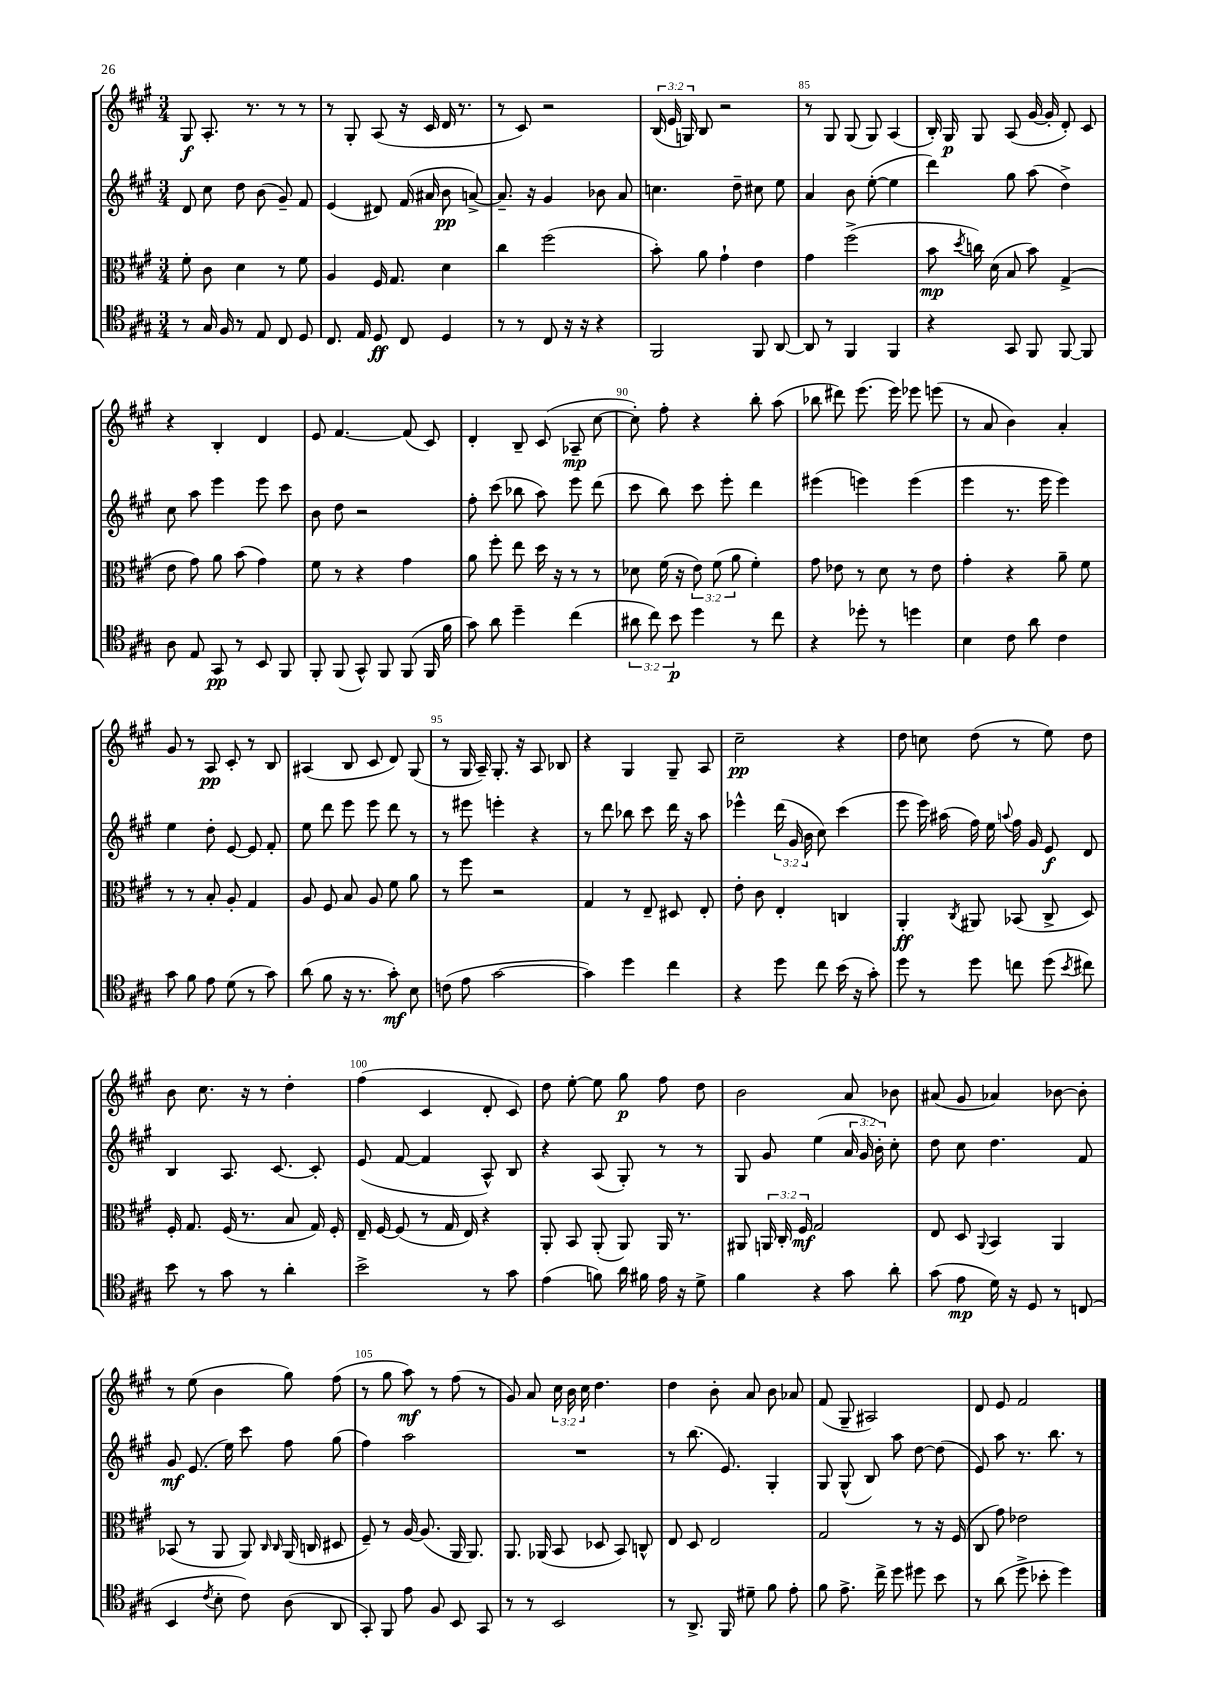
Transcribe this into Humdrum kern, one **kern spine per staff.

**kern	**dynam	**kern	**dynam	**kern	**dynam	**kern	**dynam
*part4	*part4	*part3	*part3	*part2	*part2	*part1	*part1
*staff4	*staff4	*staff3	*staff3	*staff2	*staff2	*staff1	*staff1
*clefC4	*	*clefC3	*	*clefG2	*	*clefG2	*
*k[f#c#g#]	*	*k[f#c#g#]	*	*k[f#c#g#]	*	*k[f#c#g#]	*
*M3/4	*	*M3/4	*	*M3/4	*	*M3/4	*
=81	=81	=81	=81	=81	=81	=81	=81
8r	.	8f#'\	.	8d/	.	8G#/	f
16G#/	.	8c#\	.	8cc#\	.	8.A'/	.
16F#/	.	.	.	.	.	.	.
8r	.	4d\	.	8dd\	.	.	.
.	.	.	.	.	.	8.r	.
8E/	.	.	.	(8b\	.	.	.
8C#/	.	8r	.	8g#~/)	.	8r	.
8D/	.	8f#\	.	8f#/	.	8r	.
=82	=82	=82	=82	=82	=82	=82	=82
8.C#/	.	4A/	.	(4e/	.	8r	.
.	.	.	.	.	.	8G#'/	.
16E/	.	.	.	.	.	.	.
8D/	ff	16F#/	.	8d#X/)	.	(8A/	.
.	.	8.G#/	.	.	.	.	.
8C#/	.	.	.	(16f#/	.	16r	.
.	.	.	.	16a#X/	.	16c#/	.
4D/	.	4d\	.	8b\	pp	16d/	.
.	.	.	.	.	.	8.r	.
.	.	.	.	[8an^/)	.	.	.
=83	=83	=83	=83	=83	=83	=83	=83
8r	.	4cc#\	.	8.a~/]	.	8r	.
8r	.	.	.	.	.	8c#/)	.
.	.	.	.	16r	.	.	.
8C#/	.	(2ff#\	.	4g#/	.	2r	.
16r	.	.	.	.	.	.	.
16r	.	.	.	.	.	.	.
4r	.	.	.	8b-X\	.	.	.
.	.	.	.	8a/	.	.	.
=84	=84	=84	=84	=84	=84	=84	=84
2FF#/	.	8b'\)	.	4.ccn\	.	(24B/	.
.	.	.	.	.	.	24e/	.
.	.	.	.	.	.	24Gn/)	.
.	.	8a\	.	.	.	8B/	.
.	.	4g#`\	.	.	.	2r	.
.	.	.	.	8dd~\	.	.	.
8FF#/	.	4e\	.	8cc#X\	.	.	.
[8AA/	.	.	.	8ee\	.	.	.
=85	=85	=85	=85	=85	=85	=85	=85
8AA/]	.	4g#\	.	4a/	.	8r	.
8r	.	.	.	.	.	8G#/	.
4FF#/	.	(2ff#^\	.	8b\	.	(8G#/	.
.	.	.	.	([8ee'\	.	8G#/)	.
4FF#/	.	.	.	4ee\]	.	(4A/	.
=86	=86	=86	=86	=86	=86	=86	=86
4r	.	8b\	mp	4ddd\)	.	16B'/)	.
.	.	.	.	.	.	16G#/	p
.	.	8qdd/	.	.	.	.	.
.	.	16ccn\)	.	.	.	8G#/	.
.	.	(16d\	.	.	.	.	.
8GG#/	.	8B/	.	8gg#\	.	(8A/	.
8FF#/	.	8b\)	.	(8aa\	.	[16g#/	.
.	.	.	.	.	.	16g#'/]	.
[8FF#/	.	(4G#^/	.	4dd^\)	.	8d'/)	.
8FF#/]	.	.	.	.	.	8c#/	.
!!LO:LB:g=z
=87	=87	=87	=87	=87	=87	=87	=87
8A\	.	8e\	.	8cc#\	.	4r	.
8E/	.	8g#\)	.	8aa\	.	.	.
8GG#/	pp	8a\	.	4eee\	.	4B'/	.
8r	.	(8b\	.	.	.	.	.
8BB/	.	4g#\)	.	8eee\	.	4d/	.
8FF#/	.	.	.	8ccc#\	.	.	.
=88	=88	=88	=88	=88	=88	=88	=88
8FF#'/	.	8f#\	.	8b\	.	8e/	.
(8FF#/	.	8r	.	8dd\	.	[4.f#/	.
8GG#^^/)	.	4r	.	2r	.	.	.
8FF#/	.	.	.	.	.	.	.
(8FF#/	.	4g#\	.	.	.	(8f#/]	.
16FF#/	.	.	.	.	.	8c#/)	.
16f#\	.	.	.	.	.	.	.
=89	=89	=89	=89	=89	=89	=89	=89
8g#\)	.	8a\	.	8ff#'\	.	4d'/	.
8a\	.	8ff#'\	.	(8ccc#\	.	.	.
4dd~\	.	8ee\	.	8bb-X\	.	8B~/	.
.	.	16dd\	.	8aa\)	.	(8c#/	.
.	.	16r	.	.	.	.	.
(4cc#\	.	8r	.	8eee\	.	8A-X~/	mp
.	.	8r	.	(8ddd\	.	[8cc#\	.
=90	=90	=90	=90	=90	=90	=90	=90
12a#X\	.	8d-X\	.	8ccc#\	.	8cc#'\])	.
12cc#\)	.	.	.	.	.	.	.
.	.	(16f#\	.	8bb\)	.	8ff#'\	.
12b\	p	.	.	.	.	.	.
.	.	16r	.	.	.	.	.
4dd\	.	12e\)	.	8ccc#\	.	4r	.
.	.	(12f#\	.	.	.	.	.
.	.	.	.	8eee'\	.	.	.
.	.	12a\	.	.	.	.	.
8r	.	4f#'\)	.	4ddd\	.	8bb'\	.
8cc#\	.	.	.	.	.	(8aa\	.
=91	=91	=91	=91	=91	=91	=91	=91
4r	.	8g#\	.	(4eee#X\	.	8bb-X\	.
.	.	8e-X\	.	.	.	8ddd#X\)	.
8dd-X'\	.	8r	.	4eeen\)	.	(8.eee\	.
8r	.	8d\	.	.	.	.	.
.	.	.	.	.	.	16eee\)	.
4ddn\	.	8r	.	(4eee\	.	8eee-X\	.
.	.	8e-\	.	.	.	(8eeen\	.
=92	=92	=92	=92	=92	=92	=92	=92
4B\	.	4g#'\	.	4eee\	.	8r	.
.	.	.	.	.	.	8a/	.
8c#\	.	4r	.	8.r	.	4b\)	.
8a\	.	.	.	.	.	.	.
.	.	.	.	16eee\	.	.	.
4c#\	.	8a~\	.	4eee\)	.	4a'/	.
.	.	8f#\	.	.	.	.	.
!!LO:LB:g=z
=93	=93	=93	=93	=93	=93	=93	=93
8g#\	.	8r	.	4ee\	.	8g#/	.
8f#\	.	8r	.	.	.	8r	.
8e\	.	8B'/	.	8dd'\	.	8A/	pp
(8d\	.	8A'/	.	[8e/	.	8c#'/	.
8r	.	4G#/	.	8e/]	.	8r	.
8g#\)	.	.	.	8f#'/	.	8B/	.
=94	=94	=94	=94	=94	=94	=94	=94
(8a\	.	8A/	.	8ee\	.	(4A#X/	.
8f#\	.	8F#/	.	8ddd\	.	.	.
16r	.	8B/	.	8eee\	.	8B/	.
8.r	.	.	.	.	.	.	.
.	.	8A/	.	8eee\	.	8c#/	.
8g#'\)	mf	8f#\	.	8ddd\	.	8d/)	.
8B\	.	8a\	.	8r	.	(8G#/	.
=95	=95	=95	=95	=95	=95	=95	=95
(8cn\	.	8r	.	8r	.	8r	.
8e\	.	8ff#\	.	8eee#X\	.	16G#/	.
.	.	.	.	.	.	16A~/)	.
[2g#\	.	2r	.	4eeen'\	.	8.G#'/	.
.	.	.	.	.	.	16r	.
.	.	.	.	4r	.	8A/	.
.	.	.	.	.	.	8B-X/	.
=96	=96	=96	=96	=96	=96	=96	=96
4g#\])	.	4G#/	.	8r	.	4r	.
.	.	.	.	8ddd\	.	.	.
4dd\	.	8r	.	8bb-X\	.	4G#/	.
.	.	8E~/	.	8ccc#\	.	.	.
4cc#\	.	8D#X/	.	16ddd\	.	8G#~/	.
.	.	.	.	16r	.	.	.
.	.	8E'/	.	8aa\	.	8A/	.
=97	=97	=97	=97	=97	=97	=97	=97
4r	.	8e'\	.	4eee-X^^\	.	2cc#~\	pp
.	.	8c#\	.	.	.	.	.
8dd\	.	4E'/	.	(24ddd\	.	.	.
.	.	.	.	24g#/	.	.	.
.	.	.	.	24b\	.	.	.
8cc#\	.	.	.	8cc#\)	.	.	.
(16b\	.	4Cn/	.	(4ccc#\	.	4r	.
16r	.	.	.	.	.	.	.
8g#'\)	.	.	.	.	.	.	.
=98	=98	=98	=98	=98	=98	=98	=98
8dd\	.	4AA'/	ff	8eee\	.	8dd\	.
8r	.	.	.	16eee\)	.	8ccn\	.
.	.	.	.	(16aa#X\	.	.	.
.	.	8qC#/	.	.	.	.	.
8dd\	.	8AA#X/	.	16ff#\)	.	(8dd\	.
.	.	.	.	16ee\	.	.	.
.	.	.	.	8qqaan/	.	.	.
8ccn\	.	(8BB-X/	.	16ff#\	.	8r	.
.	.	.	.	16g#/	.	.	.
(8dd\	.	8C#^/	.	8e/	f	8ee\)	.
8qb/	.	.	.	.	.	.	.
8cc#X\)	.	8D/)	.	8d/	.	8dd\	.
!!LO:LB:g=z
=99	=99	=99	=99	=99	=99	=99	=99
8b\	.	16F#'/	.	4B/	.	8b\	.
.	.	8.G#/	.	.	.	.	.
8r	.	.	.	.	.	8.cc#\	.
8g#\	.	(16F#/	.	8.A/	.	.	.
.	.	8.r	.	.	.	16r	.
8r	.	.	.	.	.	8r	.
.	.	.	.	[8.c#/	.	.	.
4a'\	.	8B/	.	.	.	4dd'\	.
.	.	16G#/)	.	8c#'/]	.	.	.
.	.	16F#'/	.	.	.	.	.
=100	=100	=100	=100	=100	=100	=100	=100
2b^\	.	16E~/	.	(8e/	.	(4ff#\	.
.	.	[16F#/	.	.	.	.	.
.	.	(8F#/]	.	[8f#/	.	.	.
.	.	8r	.	4f#/]	.	4c#/	.
.	.	16G#/	.	.	.	.	.
.	.	16E/)	.	.	.	.	.
8r	.	4r	.	8A^^/)	.	8d'/	.
8g#\	.	.	.	8B/	.	8c#/)	.
=101	=101	=101	=101	=101	=101	=101	=101
(4e\	.	8AA'/	.	4r	.	8dd\	.
.	.	8BB/	.	.	.	[8ee'\	.
8fn\)	.	(8AA'/	.	(8A/	.	8ee\]	.
16a\	.	8AA/)	.	8G#'/)	.	8gg#\	p
16f#X\	.	.	.	.	.	.	.
16e\	.	16AA/	.	8r	.	8ff#\	.
16r	.	8.r	.	.	.	.	.
8d^\	.	.	.	8r	.	8dd\	.
=102	=102	=102	=102	=102	=102	=102	=102
4f#\	.	8AA#X/	.	8G#/	.	2b\	.
.	.	24AAn/	.	8g#/	.	.	.
.	.	24C#'/	.	.	.	.	.
.	.	24F#/	mf	.	.	.	.
4r	.	2G#/	.	(4ee\	.	.	.
8g#\	.	.	.	24a/	.	8a/	.
.	.	.	.	24g#/	.	.	.
.	.	.	.	24b'\)	.	.	.
8a'\	.	.	.	8cc#'\	.	8b-X\	.
=103	=103	=103	=103	=103	=103	=103	=103
(8g#\	.	8E/	.	8dd\	.	(8a#X/	.
8e\	mp	8D/	.	8cc#\	.	8g#/	.
.	.	8qqAA/	.	.	.	.	.
16d\)	.	4BB/	.	4.dd\	.	4a-X/)	.
16r	.	.	.	.	.	.	.
8D/	.	.	.	.	.	.	.
8r	.	4AA/	.	.	.	[8b-X\	.
(8Cn/	.	.	.	8f#/	.	8b-'\]	.
!!LO:LB:g=z
=104	=104	=104	=104	=104	=104	=104	=104
4BB/	.	(8BB-X/	.	8g#/	mf	8r	.
.	.	8r	.	(8.e/	.	(8ee\	.
8qc#/	.	.	.	.	.	.	.
8B'\	.	8AA/	.	.	.	4b\	.
.	.	.	.	16ee\)	.	.	.
8c#\)	.	8AA/)	.	8ccc#\	.	.	.
.	.	16qqC#/	.	.	.	.	.
.	.	16qqC#/	.	.	.	.	.
(8A\	.	(16AA/	.	8ff#\	.	8gg#\)	.
.	.	16Cn/	.	.	.	.	.
8AA/	.	8D#X/	.	(8gg#\	.	(8ff#\	.
=105	=105	=105	=105	=105	=105	=105	=105
8GG#'/)	.	8F#~/)	.	4ff#\)	.	8r	.
8FF#/	.	8r	.	.	.	8gg#\	.
8e\	.	[16A/	.	2aa\	.	8aa\)	mf
.	.	(8.A/]	.	.	.	.	.
8F#/	.	.	.	.	.	8r	.
8BB/	.	16AA/	.	.	.	(8ff#\	.
.	.	8.AA/)	.	.	.	.	.
8GG#/	.	.	.	.	.	8r	.
=106	=106	=106	=106	=106	=106	=106	=106
8r	.	8.AA/	.	2.r	.	8g#/)	.
8r	.	.	.	.	.	8a/	.
.	.	(16AA-X/	.	.	.	.	.
2BB/	.	8BB/	.	.	.	24cc#\	.
.	.	.	.	.	.	24b\	.
.	.	.	.	.	.	24cc#\	.
.	.	8D-X/	.	.	.	4.dd\	.
.	.	8BB/)	.	.	.	.	.
.	.	8Cn^^/	.	.	.	.	.
=107	=107	=107	=107	=107	=107	=107	=107
8r	.	8E/	.	8r	.	4dd\	.
8.AA^/	.	8D/	.	(8.bb\	.	.	.
.	.	2E/	.	.	.	8b'\	.
16FF#/	.	.	.	8.e/)	.	.	.
8d#X~\	.	.	.	.	.	8a/	.
8f#\	.	.	.	4G#'/	.	8b\	.
8e'\	.	.	.	.	.	8a-X/	.
=108	=108	=108	=108	=108	=108	=108	=108
8f#\	.	2G#/	.	8G#/	.	(8f#/	.
8.e^\	.	.	.	(8G#^^/	.	8G#~/	.
.	.	.	.	8B/)	.	2A#X/)	.
16cc#^\	.	.	.	.	.	.	.
8dd\	.	.	.	8aa\	.	.	.
8dd#X\	.	8r	.	[8dd\	.	.	.
8b\	.	16r	.	(8dd\]	.	.	.
.	.	(16F#/	.	.	.	.	.
=109	=109	=109	=109	=109	=109	=109	=109
8r	.	8C#/	.	8e/)	.	8d/	.
(8a\	.	8g#\)	.	8aa\	.	8e/	.
8dd^\	.	2e-X\	.	8.r	.	2f#/	.
8b-X'\	.	.	.	.	.	.	.
.	.	.	.	8.bb\	.	.	.
4dd\)	.	.	.	.	.	.	.
.	.	.	.	8r	.	.	.
==	==	==	==	==	==	==	==
*-	*-	*-	*-	*-	*-	*-	*-
